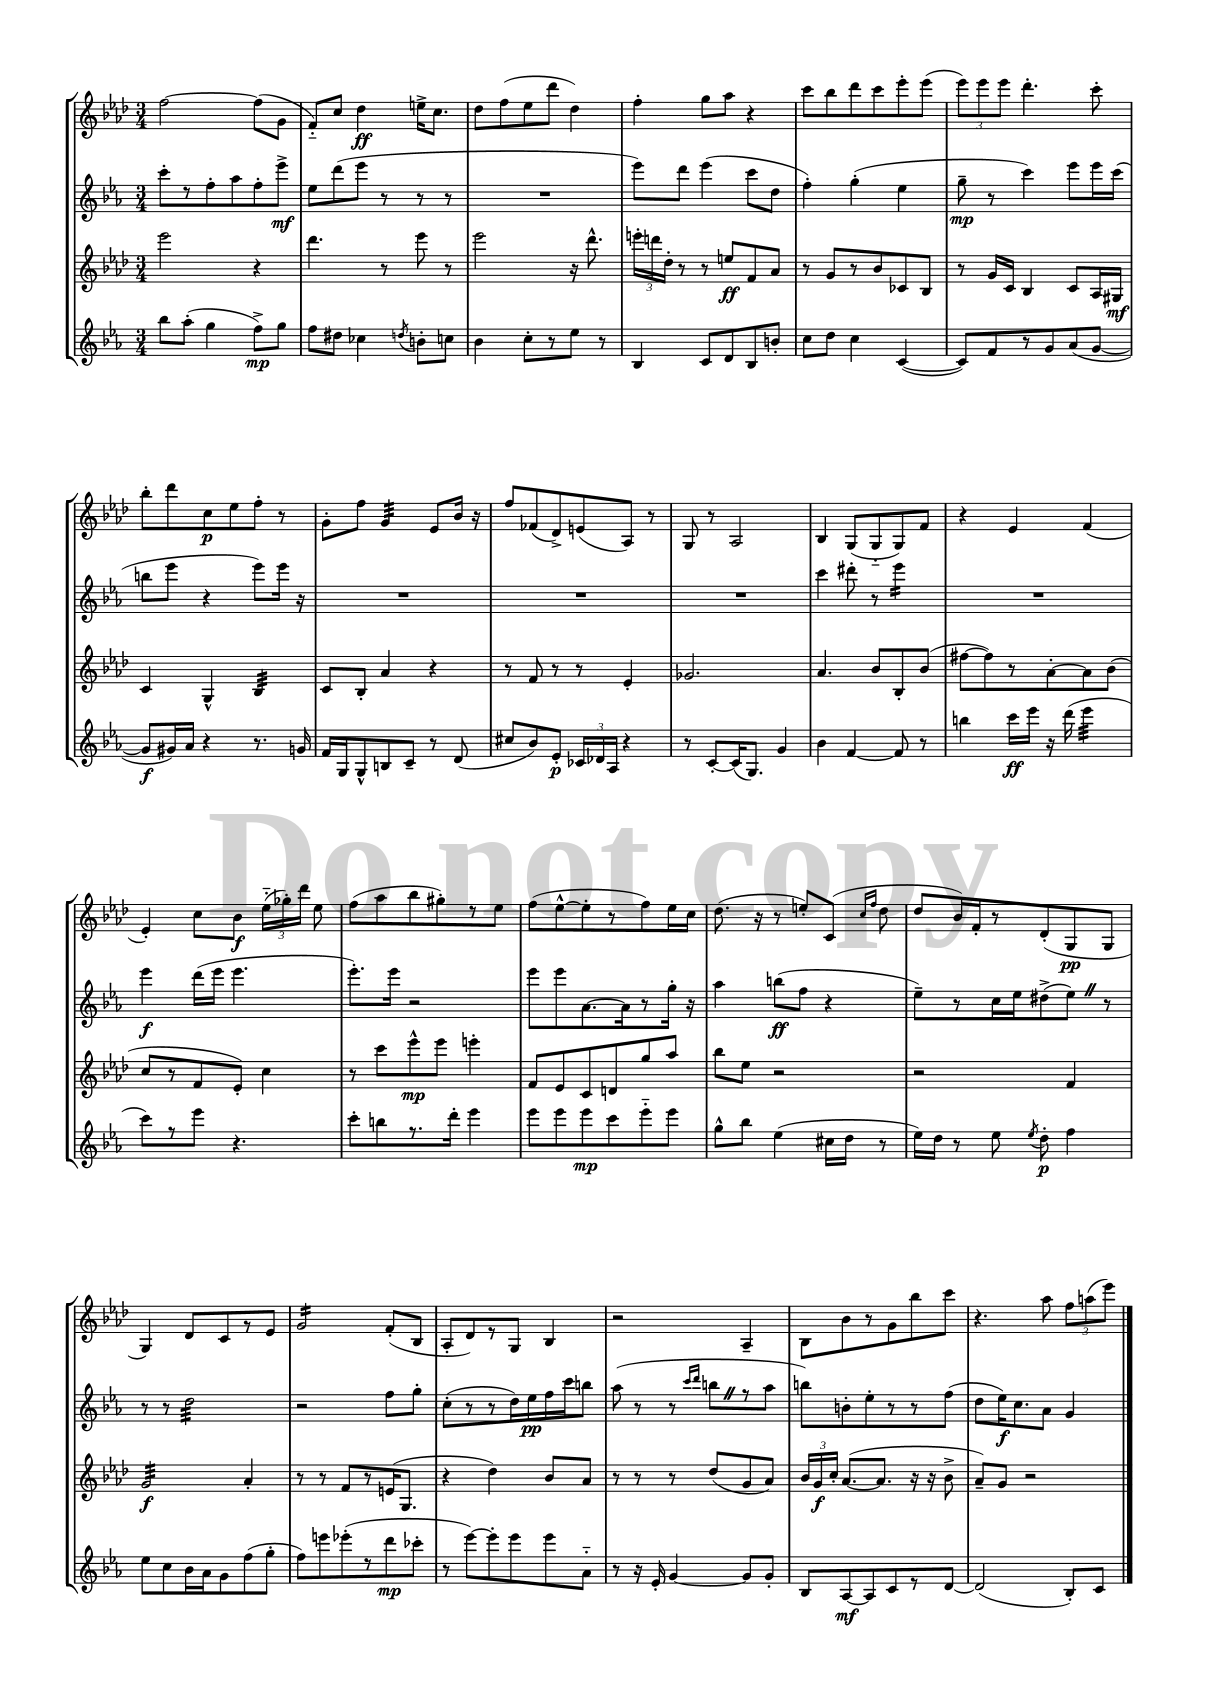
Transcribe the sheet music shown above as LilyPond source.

<<
\new StaffGroup <<
\new Staff = "s0" {
    \clef treble \key aes \major \numericTimeSignature \time 3/4
    \autoBeamOff f''2~ f''8[( g'8] |
    f'8[-_) c''8] des''4\ff e''16[-> c''8.] |
    des''8[ f''8( ees''8 des'''8] des''4) |
    f''4-. g''8[ aes''8] r4 |
    c'''8[ bes''8 des'''8 c'''8 ees'''8-. ees'''8]( |
    \tuplet 3/2 { ees'''8[) ees'''8 ees'''8] } des'''4.-. c'''8-. |
    bes''8[-. des'''8 c''8\p ees''8 f''8]-. r8 |
    g'8[-. f''8] g'4:32 ees'8[ bes'16] r16 |
    f''8[ fes'8( des'8->) e'8( aes8]) r8 |
    g8 r8 aes2 |
    bes4 g8[( g8-_ g8) f'8] |
    r4 ees'4 f'4( |
    ees'4-.) c''8[ bes'8]\f \tuplet 3/2 { ees''16[-_( ges''16-.) des'''16] } ees''8 |
    f''8[( aes''8 bes''8 gis''8-.) r8 ees''8] |
    f''8[( ees''8~-^ ees''8-. r8 f''8) ees''16 c''16] |
    des''8.( r16 r8 e''8[-.) c'8]( \grace { c''16[ f''16] } des''8 |
    des''8[ bes'16) f'16-. r8 des'8-.( g8\pp g8] |
    g4) des'8[ c'8 r8 ees'8] |
    g'2:16 f'8[-.( bes8] |
    aes8[-. des'8) r8 g8] bes4 |
    r2 aes4-- |
    bes8[ bes'8 r8 g'8 bes''8 c'''8] |
    r4. aes''8 \tuplet 3/2 { f''8[ a''8( ees'''8]) } \bar "|." |
}
\new Staff = "s1" {
    \clef treble \key ees \major \numericTimeSignature \time 3/4
    \autoBeamOff c'''8[-. r8 f''8-. aes''8 f''8-. ees'''8]->\mf |
    ees''8[ d'''8( ees'''8] r8 r8 r8 |
    R2. |
    ees'''8[) d'''8] ees'''4( c'''8[ d''8] |
    f''4-.) g''4-.( ees''4 |
    g''8--\mp r8 c'''4) ees'''8[ ees'''16 c'''16]( |
    b''8[ ees'''8] r4 ees'''8[) ees'''16] r16 |
    R2. |
    R2. |
    R2. |
    c'''4 dis'''8-. r8 ees'''4:16 |
    R2. |
    ees'''4\f d'''16[( ees'''16] ees'''4. |
    ees'''8.[-.) ees'''16] r2 |
    ees'''8[ ees'''8 aes'8.~ aes'16 r8 g''16]-. r16 |
    aes''4 b''8[\ff( f''8] r4 |
    ees''8[--) r8 c''16 ees''16 dis''8->( ees''8]) \once \override BreathingSign.text = \markup { \musicglyph "scripts.caesura.straight" } \breathe r8 |
    r8 r8 d''2:32 |
    r2 f''8[ g''8]-. |
    c''8[-.( r8 r8 d''16) ees''16\pp f''16 c'''16 b''8] |
    aes''8( r8 r8 \grace { c'''16[ d'''16] } b''8[ \once \override BreathingSign.text = \markup { \musicglyph "scripts.caesura.straight" } \breathe r8 aes''8] |
    b''8[) b'8-. ees''8-. r8 r8 f''8]( |
    d''8[ ees''16\f) c''8. aes'8] g'4 \bar "|." |
}
\new Staff = "s2" {
    \clef treble \key aes \major \numericTimeSignature \time 3/4
    \autoBeamOff ees'''2 r4 |
    des'''4. r8 ees'''8 r8 |
    ees'''2 r16 des'''8.-^ |
    \tuplet 3/2 { e'''16[-. d'''16 des''16]-. } r8 r8 e''8[\ff f'8 aes'8] |
    r8 g'8[ r8 bes'8 ces'8 bes8] |
    r8 g'16[ c'16] bes4 c'8[ aes16 gis16]\mf |
    c'4 g4-^ bes4:32 |
    c'8[ bes8]-. aes'4 r4 |
    r8 f'8 r8 r8 ees'4-. |
    ges'2. |
    aes'4. bes'8[ bes8-. bes'8]( |
    fis''8[~ fis''8) r8 aes'8~-. aes'8 bes'8]( |
    c''8[ r8 f'8 ees'8]-.) c''4 |
    r8 c'''8[ ees'''8-^\mp ees'''8] e'''4-. |
    f'8[ ees'8 c'8 d'8 g''8 aes''8] |
    bes''8[ ees''8] r2 |
    r2 f'4 |
    g'2:32\f aes'4-. |
    r8 r8 f'8[ r8 e'16( g8.] |
    r4 des''4) bes'8[ aes'8] |
    r8 r8 r8 des''8[( g'8 aes'8]) |
    \tuplet 3/2 { bes'16[ g'16\f c''16]-. } aes'8.[~( aes'8.] r16 r16 bes'8-> |
    aes'8[--) g'8] r2 \bar "|." |
}
\new Staff = "s3" {
    \clef treble \key ees \major \numericTimeSignature \time 3/4
    \autoBeamOff bes''8[ aes''8]-.( g''4 f''8[->\mp) g''8] |
    f''8[ dis''8] ces''4 \acciaccatura { d''8 } b'8[-. c''8] |
    bes'4 c''8[-. r8 ees''8] r8 |
    bes4 c'8[ d'8 bes8 b'8]-. |
    c''8[ d''8] c''4 c'4~( |
    c'8[) f'8 r8 g'8 aes'8( g'8]~ |
    g'8[\f gis'16) aes'16] r4 r8. g'16 |
    f'16[ g16 g8-^ b8 c'8]-- r8 d'8( |
    cis''8[ bes'8) ees'8]-.\p \tuplet 3/2 { ces'16[ des'16 aes16] } r4 |
    r8 c'8[~-. c'16( g8.]) g'4 |
    bes'4 f'4~ f'8 r8 |
    b''4 c'''16[\ff ees'''16] r16 d'''16( ees'''4:32 |
    c'''8[) r8 ees'''8] r4. |
    c'''8[-. b''8 r8. d'''16]-. ees'''4 |
    ees'''8[ ees'''8 ees'''8\mp c'''8 ees'''8-_ ees'''8] |
    g''8[-^ bes''8] ees''4( cis''16[ d''16] r8 |
    ees''16[) d''16] r8 ees''8 \acciaccatura { ees''8 } d''8-.\p f''4 |
    ees''8[ c''8 bes'16 aes'16 g'8 f''8( g''8]-. |
    f''8[) e'''8 ees'''8-.( r8 d'''8\mp ces'''8]-. |
    r8 ees'''8[~) ees'''8-. ees'''8 ees'''8 aes'8]-_ |
    r8 r16 ees'16-. g'4~ g'8[ g'8]-. |
    bes8[ aes8~\mf aes8 c'8 r8 d'8]~ |
    d'2( bes8[-.) c'8] \bar "|." |
}
>>
>>
\layout { \context { \Score \remove "Bar_number_engraver" } }
